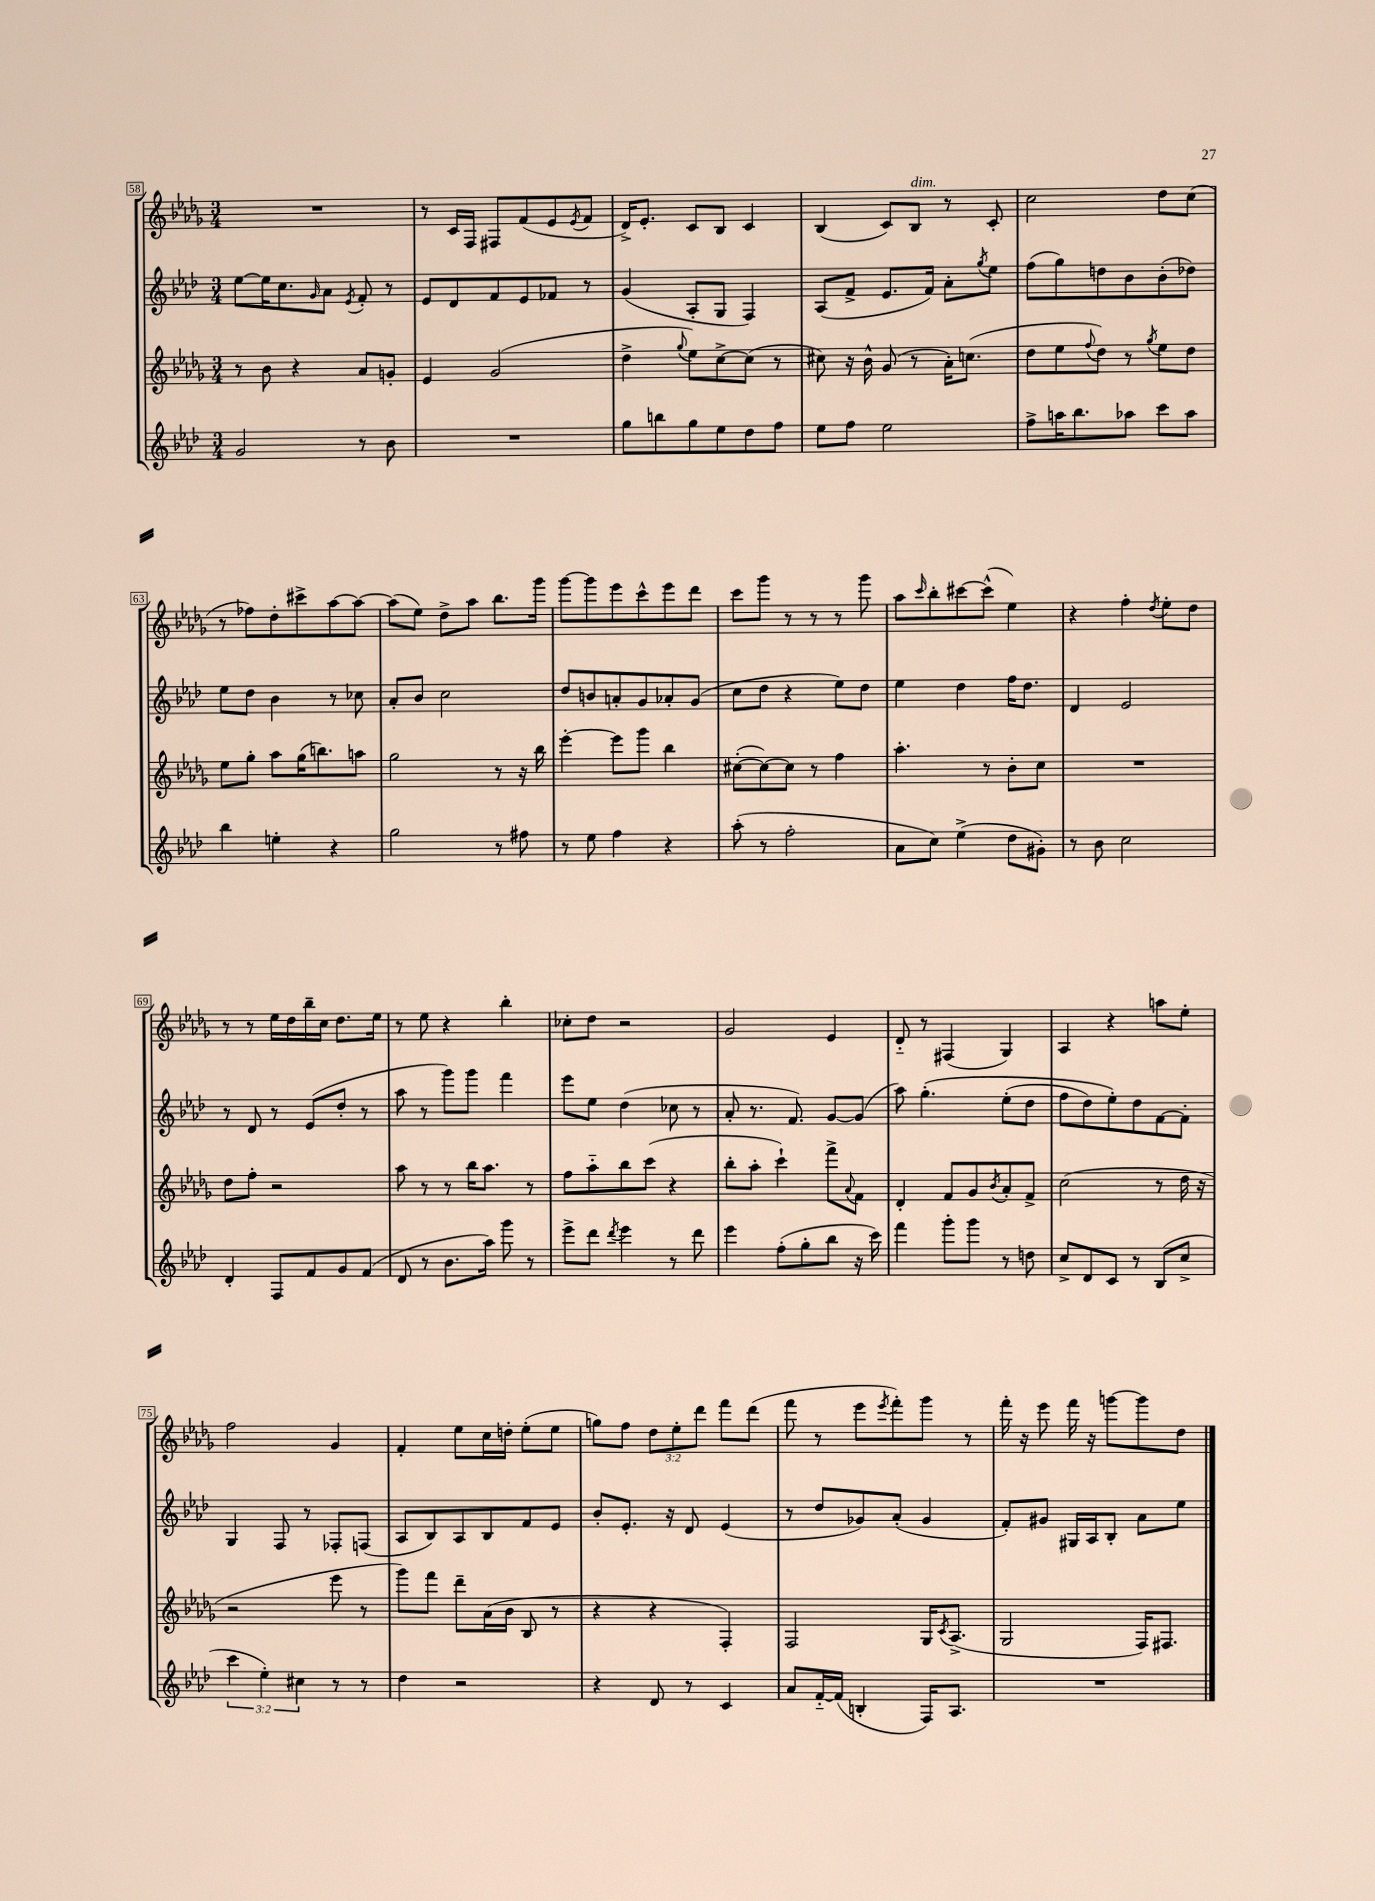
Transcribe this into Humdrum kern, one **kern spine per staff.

**kern	**kern	**kern	**kern
*staff4	*staff3	*staff2	*staff1
*clefG2	*clefG2	*clefG2	*clefG2
*k[b-e-a-d-]	*k[b-e-a-d-g-]	*k[b-e-a-d-]	*k[b-e-a-d-g-]
*M3/4	*M3/4	*M3/4	*M3/4
2g	8r	[8ee-	2.r
.	8b-	16ee-]	.
.	.	8.cc	.
.	4r	.	.
.	.	16qqg	.
.	.	8a-	.
.	.	8qe-	.
8r	8a-	8f'	.
8b-	8g'	8r	.
=	=	=	=
2.r	4e-	8e-	8r
.	.	8d-	16c
.	.	.	16F
.	(2g-	8f	8F#
.	.	8e-	(8f
.	.	8f-	8e-
.	.	.	8qe-
.	.	8r	8f
=	=	=	=
8gg	4dd-^	(4g	16d-^)
.	.	.	8.e-'
8bb	.	.	.
.	8qqgg-	.	.
8gg	8ee-)	8A-'	8c
8ee-	[8cc^	8G	8B-
8dd-	(8cc]	4F)	4c
8ff	8r	.	.
=	=	=	=
8ee-	8cc#)	(8A-	(4B-
8ff	16r	8f^	.
.	16b-^^	.	.
2ee-	(8g-	8.e-	8c)
.	8r	.	8B-
.	.	16f)	.
.	16a-')	8a-'	8r
.	(8.cc	.	.
.	.	8qgg	.
.	.	8ee-	8c'
=	=	=	=
8ff^	8dd-	(8ff	2cc
16aa	8ee-	8gg)	.
8.bb-	.	.	.
.	8qqff	.	.
.	8dd-)	8dd	.
8aa-	8r	8b-	.
.	8qgg-	.	.
8ccc	8ee-	(8b-'	8dd-
8aa-	8dd-	8dd-)	(8cc
=	=	=	=
4bb-	8ee-	8ee-	8r
.	8gg-'	8dd-	8ff-)
4ee'	8aa-	4b-	8dd-'
.	(16gg-	.	8ccc#^
.	8.bb)	.	.
4r	.	8r	[8aa-
.	8aa	8cc-	8aa-_
=	=	=	=
2gg	2gg-	8a-'	(8aa-]
.	.	8b-	8ee-)
.	.	2cc	8dd-^
.	.	.	8aa-
8r	8r	.	8.bb-
8ff#	16r	.	.
.	16bb-	.	16ggg-
=	=	=	=
8r	[4eee-'	8dd-	[8ggg-
8ee-	.	8b	8ggg-]
4ff	8eee-]	8a'	8eee-
.	8ggg-	8g	8ccc^^
4r	4bb-	8a-'	8eee-
.	.	(8g	8ddd-
=	=	=	=
(8aa-'	([8cc#'	8cc	8ccc
8r	8cc#_)	8dd-	8ggg-
2ff'	8cc#]	4r	8r
.	8r	.	8r
.	4ff	8ee-)	8r
.	.	8dd-	8ggg-
=	=	=	=
8a-	4.aa-'	4ee-	8aa-
.	.	.	16qqccc
8cc)	.	.	8bb-'
(4ee-^	.	4dd-	[8ccc#
.	8r	.	(8ccc#^^]
8dd-	8b-'	16ff	4ee-)
.	.	8.dd-	.
8g#')	8cc	.	.
=	=	=	=
8r	2.r	4d-	4r
8b-	.	.	.
2cc	.	2e-	4ff'
.	.	.	8qdd-
.	.	.	8ee-'
.	.	.	8dd-
=	=	=	=
4d-'	8dd-	8r	8r
.	8ff'	8d-	8r
8F	2r	8r	16ee-
.	.	.	16dd-
8f	.	(8e-	16bb-~
.	.	.	16cc
8g	.	8dd-'	8.dd-
(8f	.	8r	.
.	.	.	16ee-
=	=	=	=
8d-	8aa-	8aa-	8r
8r	8r	8r	8ee-
8.b-	8r	8ggg)	4r
.	16bb-	8ggg	.
16aa-)	8.aa-	.	.
8ggg	.	4fff	4bb-'
8r	8r	.	.
=	=	=	=
8eee-^	8ff	8eee-	8cc-'
8ddd-	8aa-'~	8ee-	8dd-
8qddd-	.	.	.
4eee-	8bb-	(4dd-	2r
.	(8ccc	.	.
8r	4r	8cc-	.
8ddd-	.	8r	.
=	=	=	=
4eee-	8bb-'	8a-'	2g-
.	8aa-'	8.r	.
(8ff'	4ccc`)	.	.
.	.	8.f)	.
8gg'	.	.	.
8bb-	8fff^	[8g	4e-
.	8qqa-	.	.
16r	8f	(8g]	.
16ccc)	.	.	.
=	=	=	=
4fff	4d-'	8aa-)	8d-'~
.	.	&(4.gg'	8r
8ggg'	8f	.	(4F#
8ggg	8g-	.	.
.	8qb-	.	.
8r	8a-'	(8ee-'	4G-)
8dd	8f^	8dd-	.
=	=	=	=
8cc^	(2cc	8ff	4A-
8d-	.	8dd-)	.
8c	.	8ee-'&)	4r
8r	.	8dd-	.
(8B-	8r	[8f	8aa
8cc^	16dd-	8f']	8ee-'
.	16r	.	.
=	=	=	=
6ccc	2r	4G	2ff
6ee-')	.	.	.
.	.	8F	.
6cc#	.	.	.
.	.	8r	.
8r	8eee-	8F-'	4g-
8r	8r	(8F	.
=	=	=	=
4dd-	8ggg-)	8A-	4f'
.	8fff	8B-)	.
2r	8ddd-~	8A-	8ee-
.	(16a-	8B-	16cc
.	16b-	.	16dd'
.	8B-	8f	(8ee-'
.	8r	8e-	8ee-
=	=	=	=
4r	4r	8b-'	8gg)
.	.	8.e-'	8ff
8d-	4r	.	12dd-
.	.	16r	.
.	.	.	12ee-'
8r	.	8d-	.
.	.	.	12ddd-
4c	4F')	(4e-	8fff
.	.	.	(8ddd-
=	=	=	=
8a-	2F	8r	8fff
[16f'~	.	8dd-	8r
(16f]	.	.	.
4B'	.	8g-)	8eee-
.	.	.	8qeee-
.	.	(8a-'	8fff')
16F)	16G-	4g-	8ggg-
.	8qc	.	.
8.A-	(8.A-^	.	.
.	.	.	8r
=	=	=	=
2.r	2G-	8f')	16fff'
.	.	.	16r
.	.	8g#	8eee-
.	.	16G#	16fff
.	.	16A-	16r
.	.	8B-'	[8ggg
.	16F)	8a-	8ggg]
.	8.F#	.	.
.	.	8ee-	8dd-
==	==	==	==
*-	*-	*-	*-
